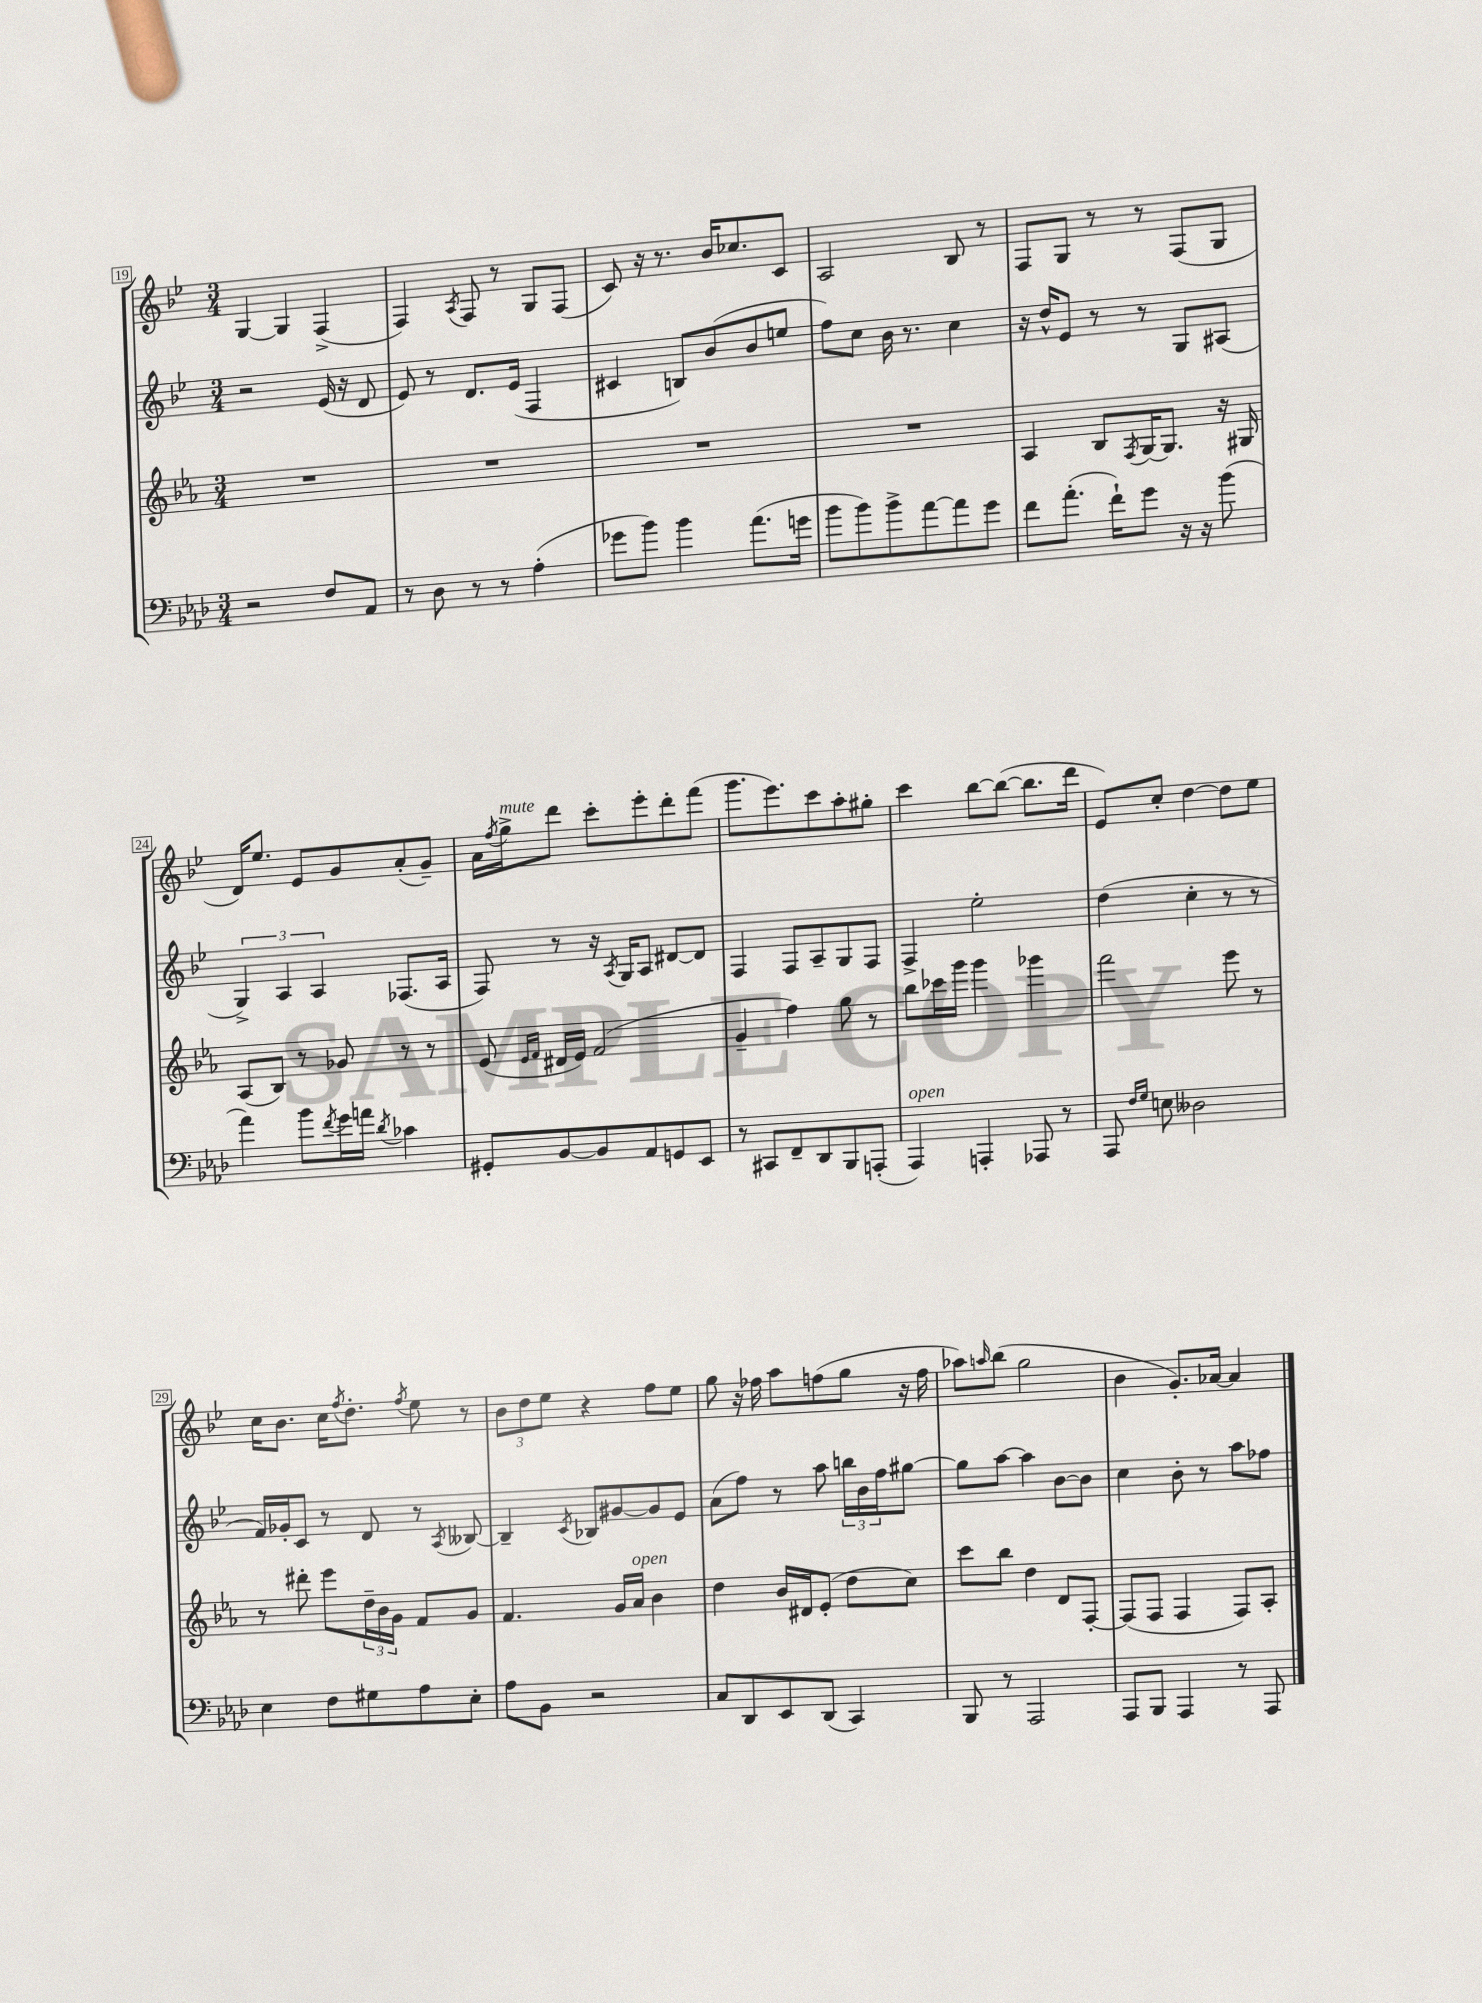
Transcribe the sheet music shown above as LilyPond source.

<<
\new StaffGroup <<
\new Staff = "s0" {
    \clef treble \key bes \major \numericTimeSignature \time 3/4
    g4~ g4 f4->( |
    f4) \acciaccatura { a8 } f8 r8 g8 f8( |
    c'8) r16 r8. bes'16 ces''8. c'8 |
    a2 bes8 r8 |
    f8 g8 r8 r8 f8( g8 |
    d'16) ees''8. ees'8 g'8 a'8-.( g'8--) |
    a'16 \acciaccatura { f''8 } g''16->^\markup { \italic "mute" } d'''8 c'''8-. ees'''8-. d'''8-. f'''8( |
    g'''8. ees'''8.) c'''8 a''8-. gis''8-. |
    c'''4 bes''8~ bes''8~( bes''8. d'''16 |
    ees'8) c''8-. d''4~ d''8 ees''8 |
    c''16 bes'8. c''16 \acciaccatura { f''8 } d''8.-. \acciaccatura { f''8 } ees''8 r8 |
    \tuplet 3/2 { bes'8 d''8 ees''8 } r4 f''8 ees''8 |
    g''8 r16 fes''16 a''8 f''8( g''8 r16 f''16 |
    aes''8) \grace { a''16 } bes''8( g''2 |
    bes'4 g'8.-.) aes'16~ aes'4 \bar "|." |
}
\new Staff = "s1" {
    \clef treble \key bes \major \numericTimeSignature \time 3/4
    r2 ees'16( r16 d'8 |
    ees'8) r8 d'8. ees'16( f4 |
    cis'4 b8) bes'8( bes'8 e''8 |
    f''8) c''8 bes'16 r8. c''4 |
    r16 d''16-^ ees'8 r8 r8 g8 ais8( |
    \tuplet 3/2 { g4->) a4 a4 } fes8.( a16 |
    f8) r8 r16 \acciaccatura { a8 } g16 a8 dis'8~ dis'8 |
    f4 f8 a8-- g8 f8 |
    f4-> ees''2-. |
    d''4( c''4-. r8 r8 |
    f'16) ges'16-. c'8 r8 d'8 r8 \acciaccatura { a8 } beses8~ |
    beses4-- \acciaccatura { c'8 } bes8 gis'8~ gis'8 ees'8 |
    a'8( f''8) r8 a''8 \tuplet 3/2 { b''16 bes'16 f''16 } gis''8~ |
    gis''8 a''8~ a''4 bes'8~ bes'8 |
    c''4 bes'8-. r8 a''8 fes''8 \bar "|." |
}
\new Staff = "s2" {
    \clef treble \key ees \major \numericTimeSignature \time 3/4
    R2. |
    R2. |
    R2. |
    R2. |
    aes4 bes8 \acciaccatura { f8 } g16~ g8. r16 gis16 |
    aes8( bes8) r8 ges'8 r8 r8 |
    ees'8( \grace { ees'16 f'16 } dis'16 ees'16) f'2( |
    g'4-- f''4) g''8 r8 |
    bes''8 ces'''16 g'''16 g'''4 ges'''4 |
    f'''2 ees'''8 r8 |
    r8 dis'''8-. ees'''8 \tuplet 3/2 { d''16-- bes'16 g'16 } f'8 g'8 |
    f'4. g'16 aes'16^\markup { \italic "open" } bes'4 |
    d''4 bes'16 dis'16 ees'8-.( d''8 c''8) |
    c'''8 bes''8 d''4 d'8 f8~-. |
    f8( f8 f4 f8) aes8-. \bar "|." |
}
\new Staff = "s3" {
    \clef bass \key aes \major \numericTimeSignature \time 3/4
    r2 f8 aes,8 |
    r8 des8 r8 r8 aes4-.( |
    ges'8 bes'8) bes'4 aes'8.( g'16 |
    bes'8 bes'8) bes'8-> aes'8~ aes'8 g'8 |
    f'8 aes'8.-.( f'16-!) g'8 r16 r16 bes'8( |
    aes'4) bes'8 \acciaccatura { f'8 } g'16 a'16 \acciaccatura { des'8 } ces'4 |
    gis,8-. bes,8~ bes,8 aes,8 g,8 ees,8 |
    r8 cis,8 f,8-- des,8 bes,,8 a,,8-.( |
    aes,,4^\markup { \italic "open" }) a,,4-. aes,,8 r8 |
    aes,,8 \grace { f16 g16 } e8 deses2 |
    ees4 f8 gis8 aes8 ees8-. |
    aes8 bes,8 r2 |
    c8 des,8 ees,8 des,8( c,4) |
    bes,,8 r8 aes,,2 |
    aes,,8 bes,,8 aes,,4 r8 aes,,8 \bar "|." |
}
>>
>>
\layout { \context { \Score currentBarNumber = #19 \override BarNumber.stencil = #(make-stencil-boxer 0.1 0.3 ly:text-interface::print) } }
